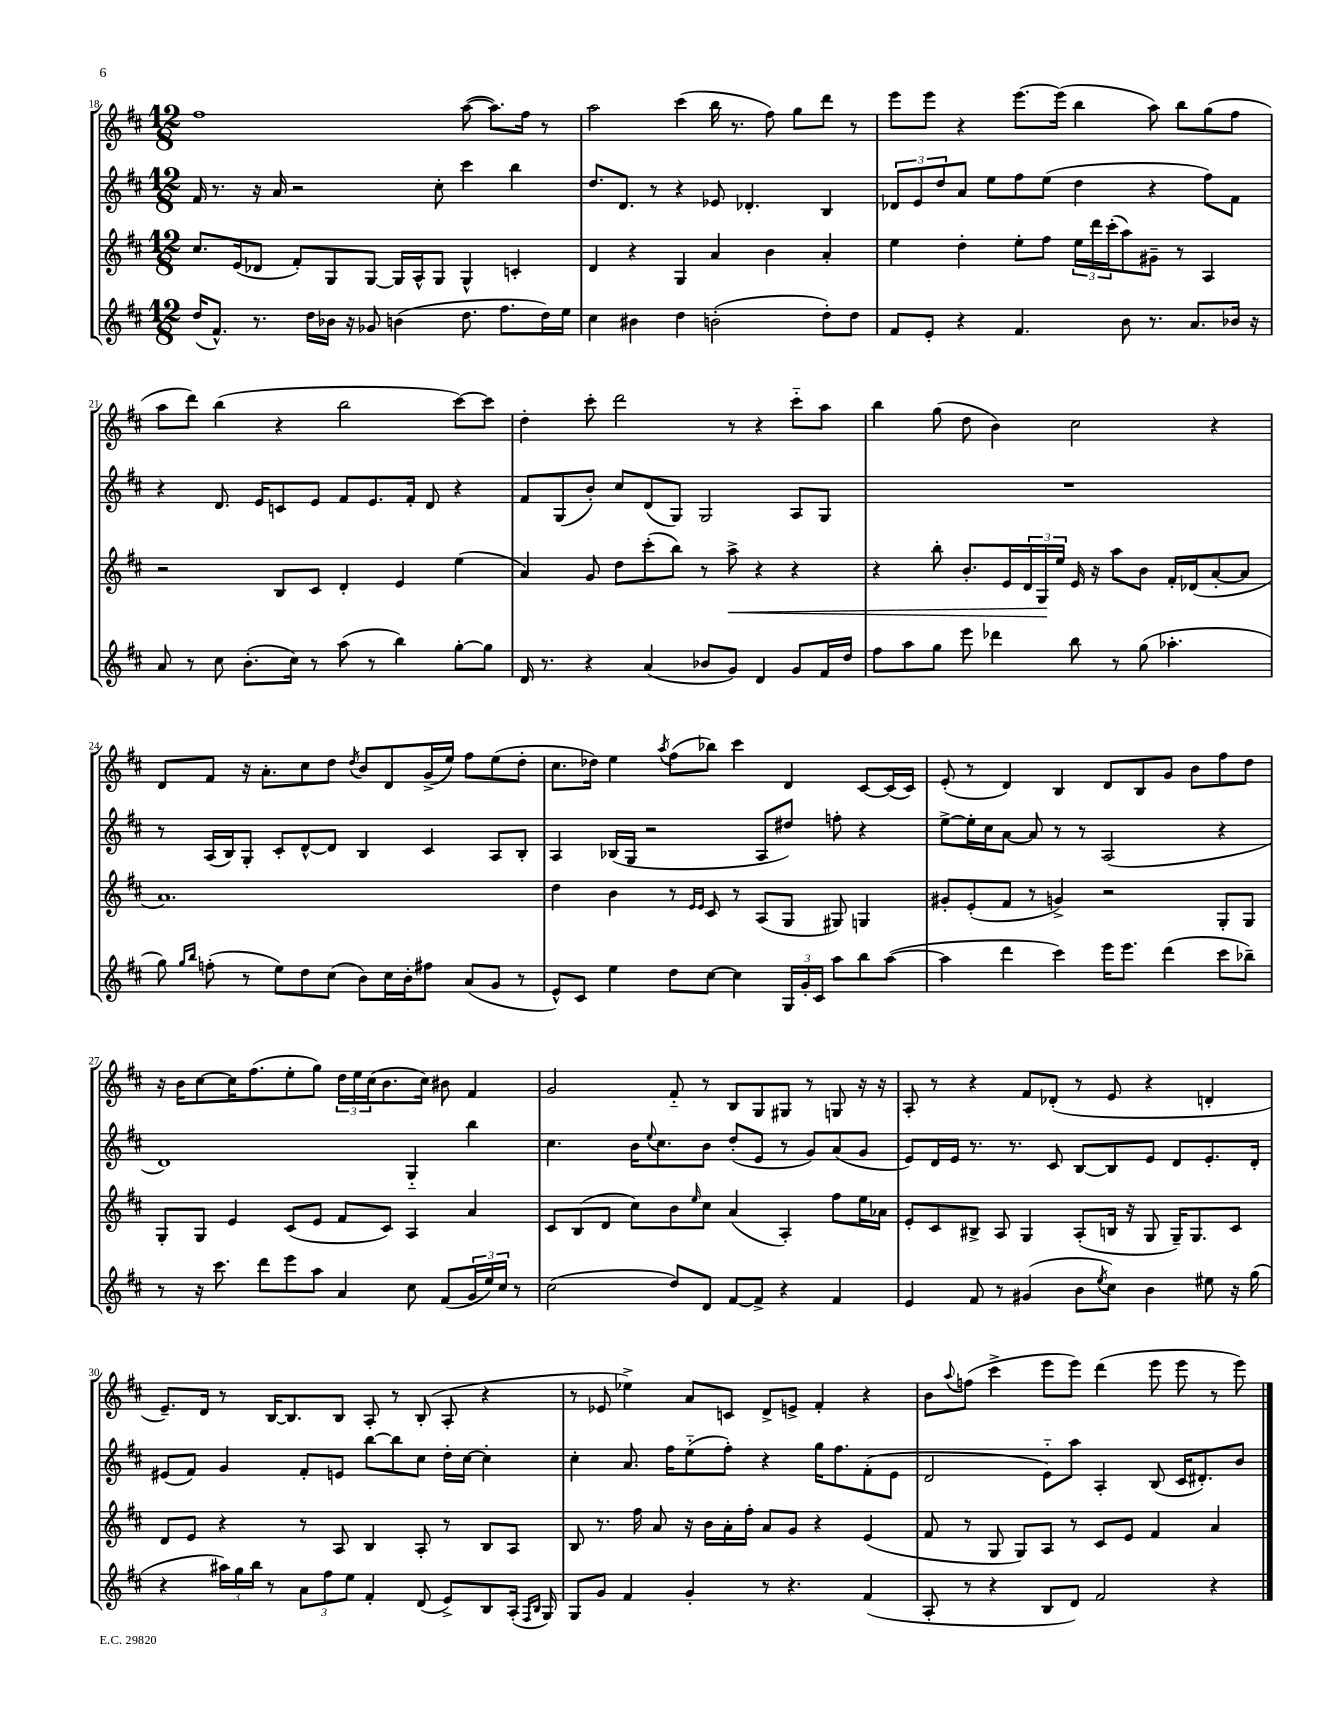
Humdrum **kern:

**kern	**kern	**kern	**kern
*staff4	*staff3	*staff2	*staff1
*clefG2	*clefG2	*clefG2	*clefG2
*k[f#c#]	*k[f#c#]	*k[f#c#]	*k[f#c#]
*M12/8	*M12/8	*M12/8	*M12/8
(16dd/LK	8.cc#/L	16f#/	1ff#
8.f#^^/J)	.	8.r	.
.	(16e/k	.	.
8.r	8d-/J	16r	.
.	.	16a/	.
.	8f#'/L)	2r	.
16dd\LL	.	.	.
16b-\JJ	8G/	.	.
16r	.	.	.
8g-/	[8G/J	.	.
(4b\	16G/]LL	.	.
.	16A^^/J	.	.
.	8G/J	8cc#'\	.
8.dd\	4G^^/	4ccc#\	([8aa\
.	.	.	8.aa\]L)
8.ff#\L	.	.	.
.	4c'/	4bb\	.
.	.	.	16ff#\Jk
16dd\L)	.	.	8r
16ee\JJ	.	.	.
=	=	=	=
4cc#\	4d/	8.dd/L	2aa\
.	.	8.d/J	.
4b#\	4r	.	.
.	.	8r	.
4dd\	4G/	4r	(4ccc#\
(2b'\	4a/	8e-/	16bb\
.	.	.	8.r
.	.	4.d-'/	.
.	4b\	.	8ff#\)
.	.	.	8gg\L
8dd'\L)	4a'/	4B/	8ddd\J
8dd\J	.	.	8r
=	=	=	=
8f#/L	4ee\	12d-/L	8eee\L
.	.	12e/	.
8e'/J	.	.	8eee\J
.	.	12dd/	.
4r	4dd'\	8a/J	4r
.	.	8ee\L	.
4.f#/	8ee'\L	8ff#\	[8.eee\L
.	8ff#\J	(8ee\J	.
.	.	.	(16eee\]Jk
.	24ee\LL	4dd\	4bb\
.	24ddd\	.	.
.	(24ccc#'\J	.	.
8b\	8aa\)	.	.
8.r	8g#~\J	4r	8aa\)
.	8r	.	8bb\L
8.a/L	.	.	.
.	4A/	8ff#\L)	(8gg\
16b-/Jk	.	8f#\J	8ff#\J
16r	.	.	.
=	=	=	=
8a/	2r	4r	8aa\L
8r	.	.	8ddd\J)
8cc#\	.	8.d/	(4bb\
(8.b'\L	.	.	.
.	.	16e/LK	.
.	8B/L	8c/	4r
16cc#\Jk)	.	.	.
8r	8c#/J	8e/J	.
(8aa\	4d'/	8f#/L	2bb\
8r	.	8.e/	.
4bb\)	4e/	.	.
.	.	16f#'/Jk	.
.	.	8d/	.
[8gg'\L	(4ee\	4r	[8ccc#\L)
8gg\]J	.	.	8ccc#\]J
=	=	=	=
16d/	4a/)	8f#/L	4dd'\
8.r	.	.	.
.	.	(8G/	.
4r	8g/	8b'/J)	8ccc#'\
.	8dd\L	8cc#/L	2ddd\
(4a/	(8ccc#'\	(8d/	.
.	8bb\J)	8G/J)	.
8b-/L	8r	2G/	.
8g/J)	8aa^\	.	8r
4d/	4r	.	4r
8g/L	4r	8A/L	8ccc#'~\L
16f#/L	.	8G/J	8aa\J
16dd/JJ	.	.	.
=	=	=	=
8ff#\L	4r	1.r	4bb\
8aa\	.	.	.
8gg\J	8bb'\	.	(8gg\
8eee\	8.b'/L	.	8dd\
4ddd-\	.	.	4b\)
.	16e/L	.	.
.	24d/	.	.
.	24G/	.	.
.	24ee/JJ	.	.
8bb\	16e/	.	2cc#\
.	16r	.	.
8r	8aa\L	.	.
(8gg\	8b\J	.	.
4.aa-'\	16f#'/LL	.	.
.	(16d-/J	.	.
.	[8a'/	.	4r
.	8a/]J	.	.
=	=	=	=
8gg\)	1.a)	8r	8d/L
16qqgg/LL	.	.	.
16qqbb/JJ	.	.	.
(8ff'\	.	(16A/LL	8f#/J
.	.	16B/J)	.
8r	.	8G'/J	16r
.	.	.	8.a'\L
8ee\L)	.	8c#'/L	.
8dd\	.	[8d^^/	8cc#\
(8cc#\J	.	8d/]J	8dd\J
.	.	.	8qdd/
8b\L)	.	4B/	8b/L
16cc#\L	.	.	8d/
16b'\J	.	.	.
8ff#\J	.	4c#/	(16g^/L
.	.	.	16ee/JJ)
(8a/L	.	.	8ff#\L
8g/J	.	8A/L	(8ee\
8r	.	8B'/J	8dd'\J
=	=	=	=
8e^^/L)	4dd\	4A/	8.cc#\L
8c#/J	.	.	.
.	.	.	16dd-\Jk)
4ee\	4b\	(16B-/LL	4ee\
.	.	16G/JJ	.
.	.	2r	.
.	.	.	8qaa/
8dd\L	8r	.	(8ff#\L
.	16qqe/LL	.	.
.	16qqe/JJ	.	.
[8cc#\J	8c#/	.	8bb-\J)
4cc#\]	8r	.	4ccc#\
.	(8A/L	8A/L	.
24G/LL	8G/J	8dd#/J)	4d/
24g'/	.	.	.
24c#/JJ	.	.	.
8aa\L	8G#/)	8ff'\	.
8bb\	4G/	4r	[8c#/L
([8aa\J	.	.	(16c#/]L
.	.	.	16c#/JJ)
=	=	=	=
4aa\]	8g#'/L	[8ee^\L	(8e'/
.	(8e'/	16ee'\]L	8r
.	.	16cc#\J	.
4ddd\	8f#/J	[8a\J	4d/)
.	8r	8a/]	.
4ccc#\)	4g^/)	8r	4B/
.	.	8r	.
16eee\LK	2r	(2A/	8d/L
8.eee\J	.	.	.
.	.	.	8B/
(4ddd\	.	.	8g/J
.	.	.	8b\L
8ccc#\L	8G'/L	4r	8ff#\
8bb-~\J)	8G/J	.	8dd\J
=	=	=	=
8r	8G'/L	1d)	16r
.	.	.	16b\LK
16r	8G/J	.	[8cc#\
8.ccc#\	.	.	.
.	4e/	.	16cc#\]K
.	.	.	(8.ff#\
8ddd\L	.	.	.
8eee\	(8c#/L	.	8ee'\
8aa\J	8e/J	.	8gg\J)
4a/	8f#/L	.	24dd\LL
.	.	.	24ee\
.	.	.	(24cc#\J
.	8c#/J)	.	8.b\
8cc#\	4A/	4G'~/	.
.	.	.	16cc#\Jk)
(8f#/L	.	.	8b#\
24g/L	4a/	4bb\	4f#/
24ee/)	.	.	.
24cc#/JJ	.	.	.
8r	.	.	.
=	=	=	=
(2cc#\	8c#/L	4.cc#\	2g/
.	(8B/	.	.
.	8d/J	.	.
.	8cc#\L)	16b\LK	.
.	.	8qqee/	.
.	.	8.cc#\	.
8dd/L)	8b\	.	8f#'~/
.	16qqee/	.	.
8d/J	8cc#\J	8b\J	8r
[8f#/L	(4a/	(8dd'/L	8B/L
8f#^/]J	.	8e/J	8G/
4r	4A'/)	8r	8G#/J
.	.	8g/L)	8r
4f#/	8ff#\L	(8a/	8G/
.	16ee\L	8g/J	16r
.	16a-\JJ	.	16r
=	=	=	=
4e/	8e'/L	8e/L)	8A'/
.	8c#/	16d/L	8r
.	.	16e/JJ	.
8f#/	8B#^/J	8.r	4r
8r	8A/	.	.
.	.	8.r	.
(4g#/	4G/	.	8f#/L
.	.	8c#/	(8d-'/J
8b\L	(8A'/L	[8B/L	8r
8qee/	.	.	.
8cc#\J)	16B/Jk	8B/]	8e/
.	16r	.	.
4b\	8G/	8e/J	4r
.	16G~/LK)	8d/L	.
.	8.G/	.	.
8ee#\	.	8.e'/	4d'/
16r	8c#/J	.	.
(16gg\	.	16d'/Jk	.
=	=	=	=
4r	8d/L	(8e#/L	8.e~/L)
.	8e/J	8f#/J)	.
.	.	.	16d/Jk
24aa#\LL)	4r	4g/	8r
24gg\	.	.	.
24bb\JJ	.	.	.
8r	.	.	[16B/LK
.	.	.	8.B/]
12a\L	8r	8f#'/L	.
12ff#\	.	.	.
.	8A/	8e/J	8B/J
12ee\J	.	.	.
4f#'/	4B/	[8bb\L	8A'/
.	.	8bb\]	8r
(8d/	8A'/	8cc#\J	(8B'/
8e^/L)	8r	16dd'\LL	8A'/
.	.	[16cc#\JJ	.
8B/	8B/L	4cc#'\]	4r
(16A'/Jk	8A/J	.	.
16qqF#/LL	.	.	.
16qqB/JJ	.	.	.
16G/)	.	.	.
=	=	=	=
8G/L	8B/	4cc#'\	8r
8g/J	8.r	.	8e-/
4f#/	.	8.a/	4ee-^\)
.	16ff#\	.	.
.	8a/	.	.
.	.	16ff#\LK	.
4g'/	16r	(8ee'~\	8a/L
.	16b\LL	.	.
.	16a'\	8ff#'\J)	8c/J
.	16ff#'\JJ	.	.
8r	8a/L	4r	8d^/L
4.r	8g/J	.	8e^/J
.	4r	16gg\LK	4f#'/
.	.	8.ff#\	.
(4f#/	(4e/	(8f#'\	4r
.	.	8e\J	.
=	=	=	=
8A'/	8f#/	2d/	8b\L
.	.	.	8qqaa/
8r	8r	.	(8ff\J
4r	8G/	.	4ccc#^\
.	8G/L)	.	.
8B/L	8A/J	8e'~\L)	8eee\L
8d/J)	8r	8aa\J	8eee\J)
2f#/	8c#/L	4A'/	(4ddd\
.	8e/J	.	.
.	4f#/	(8B/	8eee\
.	.	16c#/LK	8eee\
.	.	8.d#'/)	.
4r	4a/	.	8r
.	.	8b/J	8eee\)
==	==	==	==
*-	*-	*-	*-
